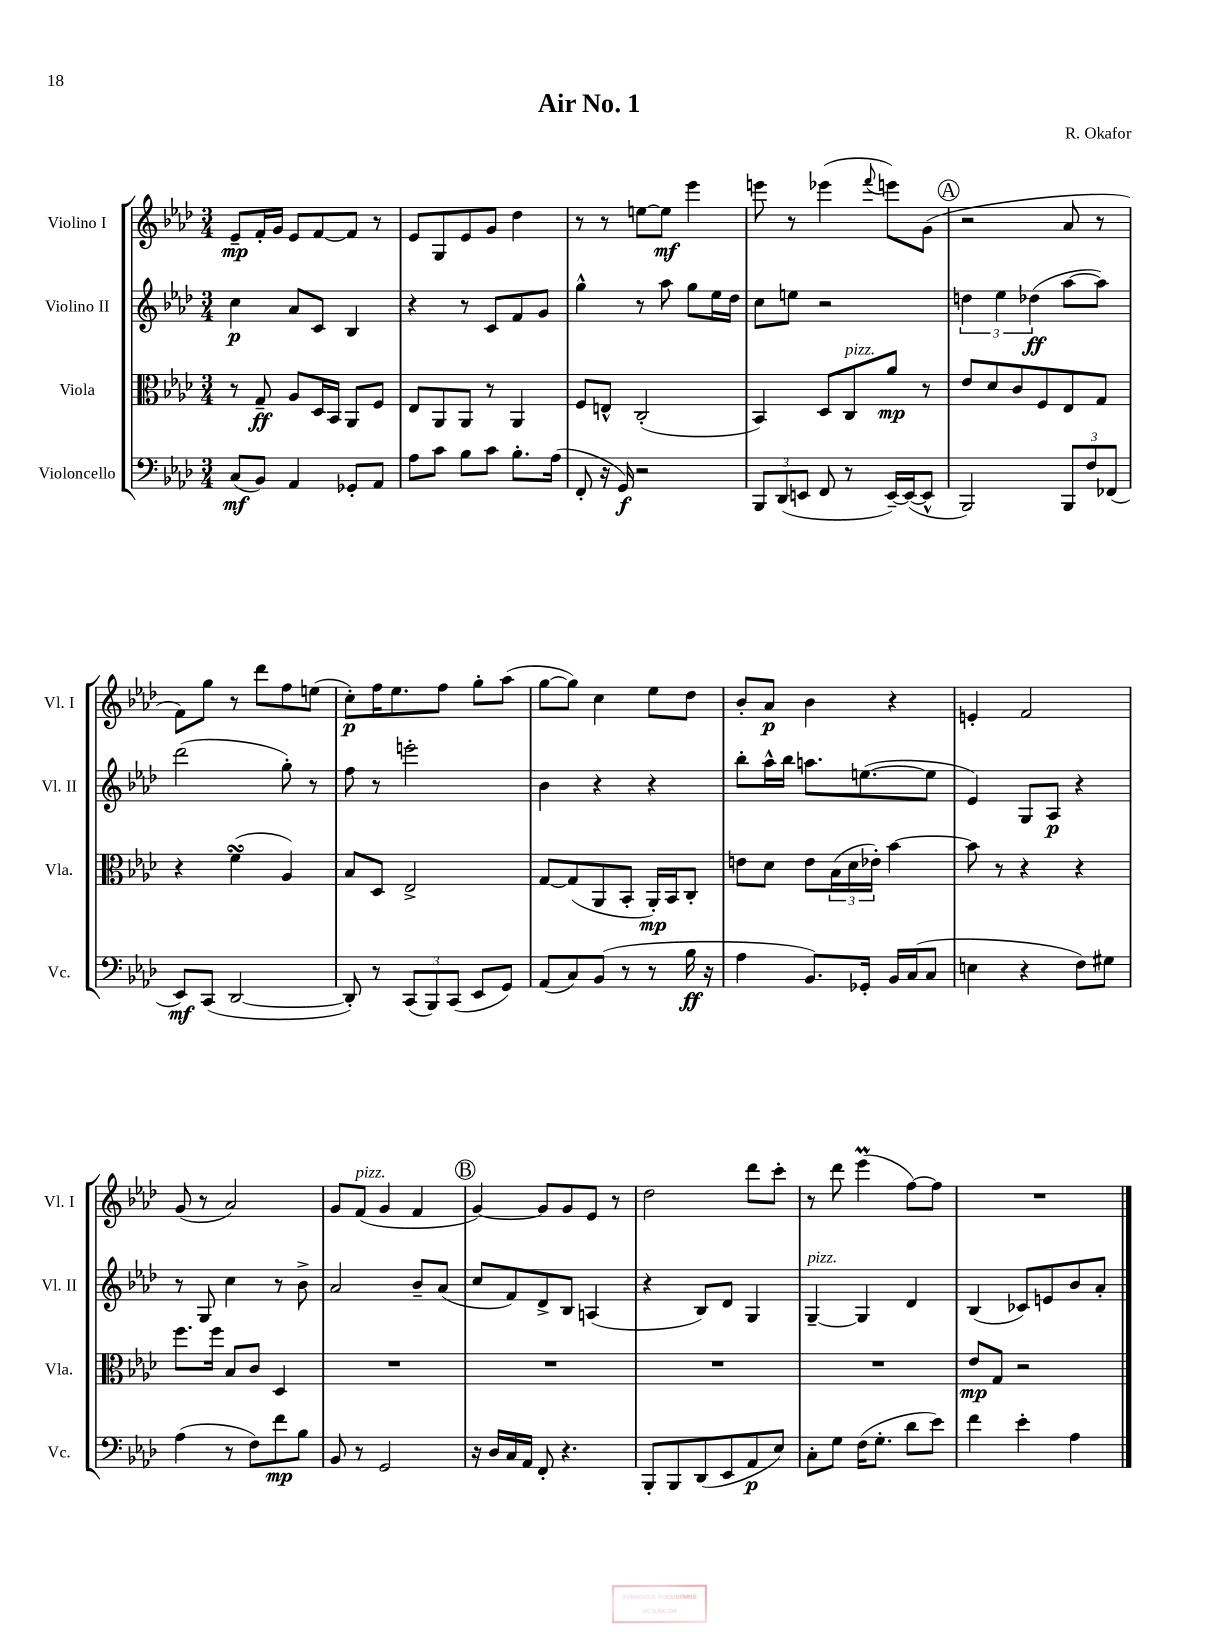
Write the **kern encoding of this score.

**kern	**kern	**kern	**kern
*staff4	*staff3	*staff2	*staff1
*clefF4	*clefC3	*clefG2	*clefG2
*k[b-e-a-d-]	*k[b-e-a-d-]	*k[b-e-a-d-]	*k[b-e-a-d-]
*M3/4	*M3/4	*M3/4	*M3/4
(8C	8r	4cc	8e-~
8BB-)	8G~	.	16f'
.	.	.	16g
4AA-	8A-	8a-	8e-
.	16D-	8c	[8f
.	16BB-	.	.
8GG-'	8AA-	4B-	8f]
8AA-	8F	.	8r
=	=	=	=
8A-	8E-	4r	8e-
8c	8AA-	.	8G
8B-	8AA-	8r	8e-
8c	8r	8c	8g
8.B-'	4AA-	8f	4dd-
.	.	8g	.
(16A-	.	.	.
=	=	=	=
8FF'	8F	4gg^^	8r
16r	8E^^	.	8r
16GG)	.	.	.
2r	(2C'	8r	[8ee
.	.	8aa-	8ee]
.	.	8gg	4eee-
.	.	16ee-	.
.	.	16dd-	.
=	=	=	=
12BBB-	4BB-)	8cc	8eee
(12DD-	.	.	.
.	.	8ee	8r
12EE	.	.	.
8FF	8D-	2r	(4eee-
8r	8C	.	.
.	.	.	8qqfff
[16EE~)	8a-	.	8eee)
(16EE_	.	.	.
8EE^^]	8r	.	(8g
=	=	=	=
2BBB-)	8e-	6dd	2r
.	8d-	.	.
.	.	6ee-	.
.	8c	.	.
.	.	(6dd-	.
.	8F	.	.
12BBB-	8E-	[8aa-	8a-
12F	.	.	.
.	8G	8aa-])	8r
(12FF-	.	.	.
=	=	=	=
8EE-)	4r	(2ddd-	8f)
(8CC	.	.	8gg
[2DD-	(4f	.	8r
.	.	.	8ddd-
.	4A-)	8gg')	8ff
.	.	8r	(8ee
=	=	=	=
8DD-'])	8B-	8ff	8cc')
8r	8D-	8r	16ff
.	.	.	8.ee-
(12CC	2E-^	2eee'	.
12BBB-)	.	.	.
.	.	.	8ff
(12CC	.	.	.
8EE-	.	.	8gg'
8GG)	.	.	(8aa-
=	=	=	=
(8AA-	[8G	4b-	[8gg
8C)	(8G]	.	8gg])
(8BB-	8AA-	4r	4cc
8r	8BB-'	.	.
8r	16AA-')	4r	8ee-
.	16BB-	.	.
16B-	8C'	.	8dd-
16r	.	.	.
=	=	=	=
4A-	8e	8bb-'	8b-'
.	8d-	16aa-^^	8a-
.	.	16bb-	.
8.BB-)	8e	8.aa	4b-
.	(24B-	.	.
.	24d-	.	.
16GG-'	.	([8.ee	.
.	24e-')	.	.
16BB-	[4b-	.	4r
(16C	.	.	.
8C	.	8ee]	.
=	=	=	=
4E	8b-]	4e-)	4e'
.	8r	.	.
4r	4r	8G	2f
.	.	8A-	.
8F)	4r	4r	.
8G#	.	.	.
=	=	=	=
(4A-	8.ff	8r	(8g
.	.	8G	8r
.	16ff	.	.
8r	8B-	4cc	2a-)
8F)	8c	.	.
8f	4D-	8r	.
8B-	.	8b-^	.
=	=	=	=
8BB-	2.r	2a-	8g
8r	.	.	(8f
2GG	.	.	4g
.	.	8b-~	4f
.	.	(8a-	.
=	=	=	=
16r	2.r	8cc	[4g)
16D-	.	.	.
16C	.	8f)	.
16AA-	.	.	.
8FF'	.	8d-^	8g]
4.r	.	8B-	8g
.	.	(4A	8e-
.	.	.	8r
=	=	=	=
8BBB-'	2.r	4r	2dd-
8BBB-	.	.	.
(8DD-	.	8B-)	.
8EE-	.	8d-	.
8AA-	.	4G	8ddd-
8E-)	.	.	8ccc'
=	=	=	=
8C'	2.r	[4G~	8r
8G	.	.	8ddd-
(16F	.	4G]	(4eee-
8.G'	.	.	.
8d-	.	4d-	[8ff)
8e-)	.	.	8ff]
=	=	=	=
4f	8e-	(4B-	2.r
.	8G	.	.
4e-'	2r	8c-)	.
.	.	8e	.
4A-	.	8b-	.
.	.	8a-'	.
==	==	==	==
*-	*-	*-	*-
